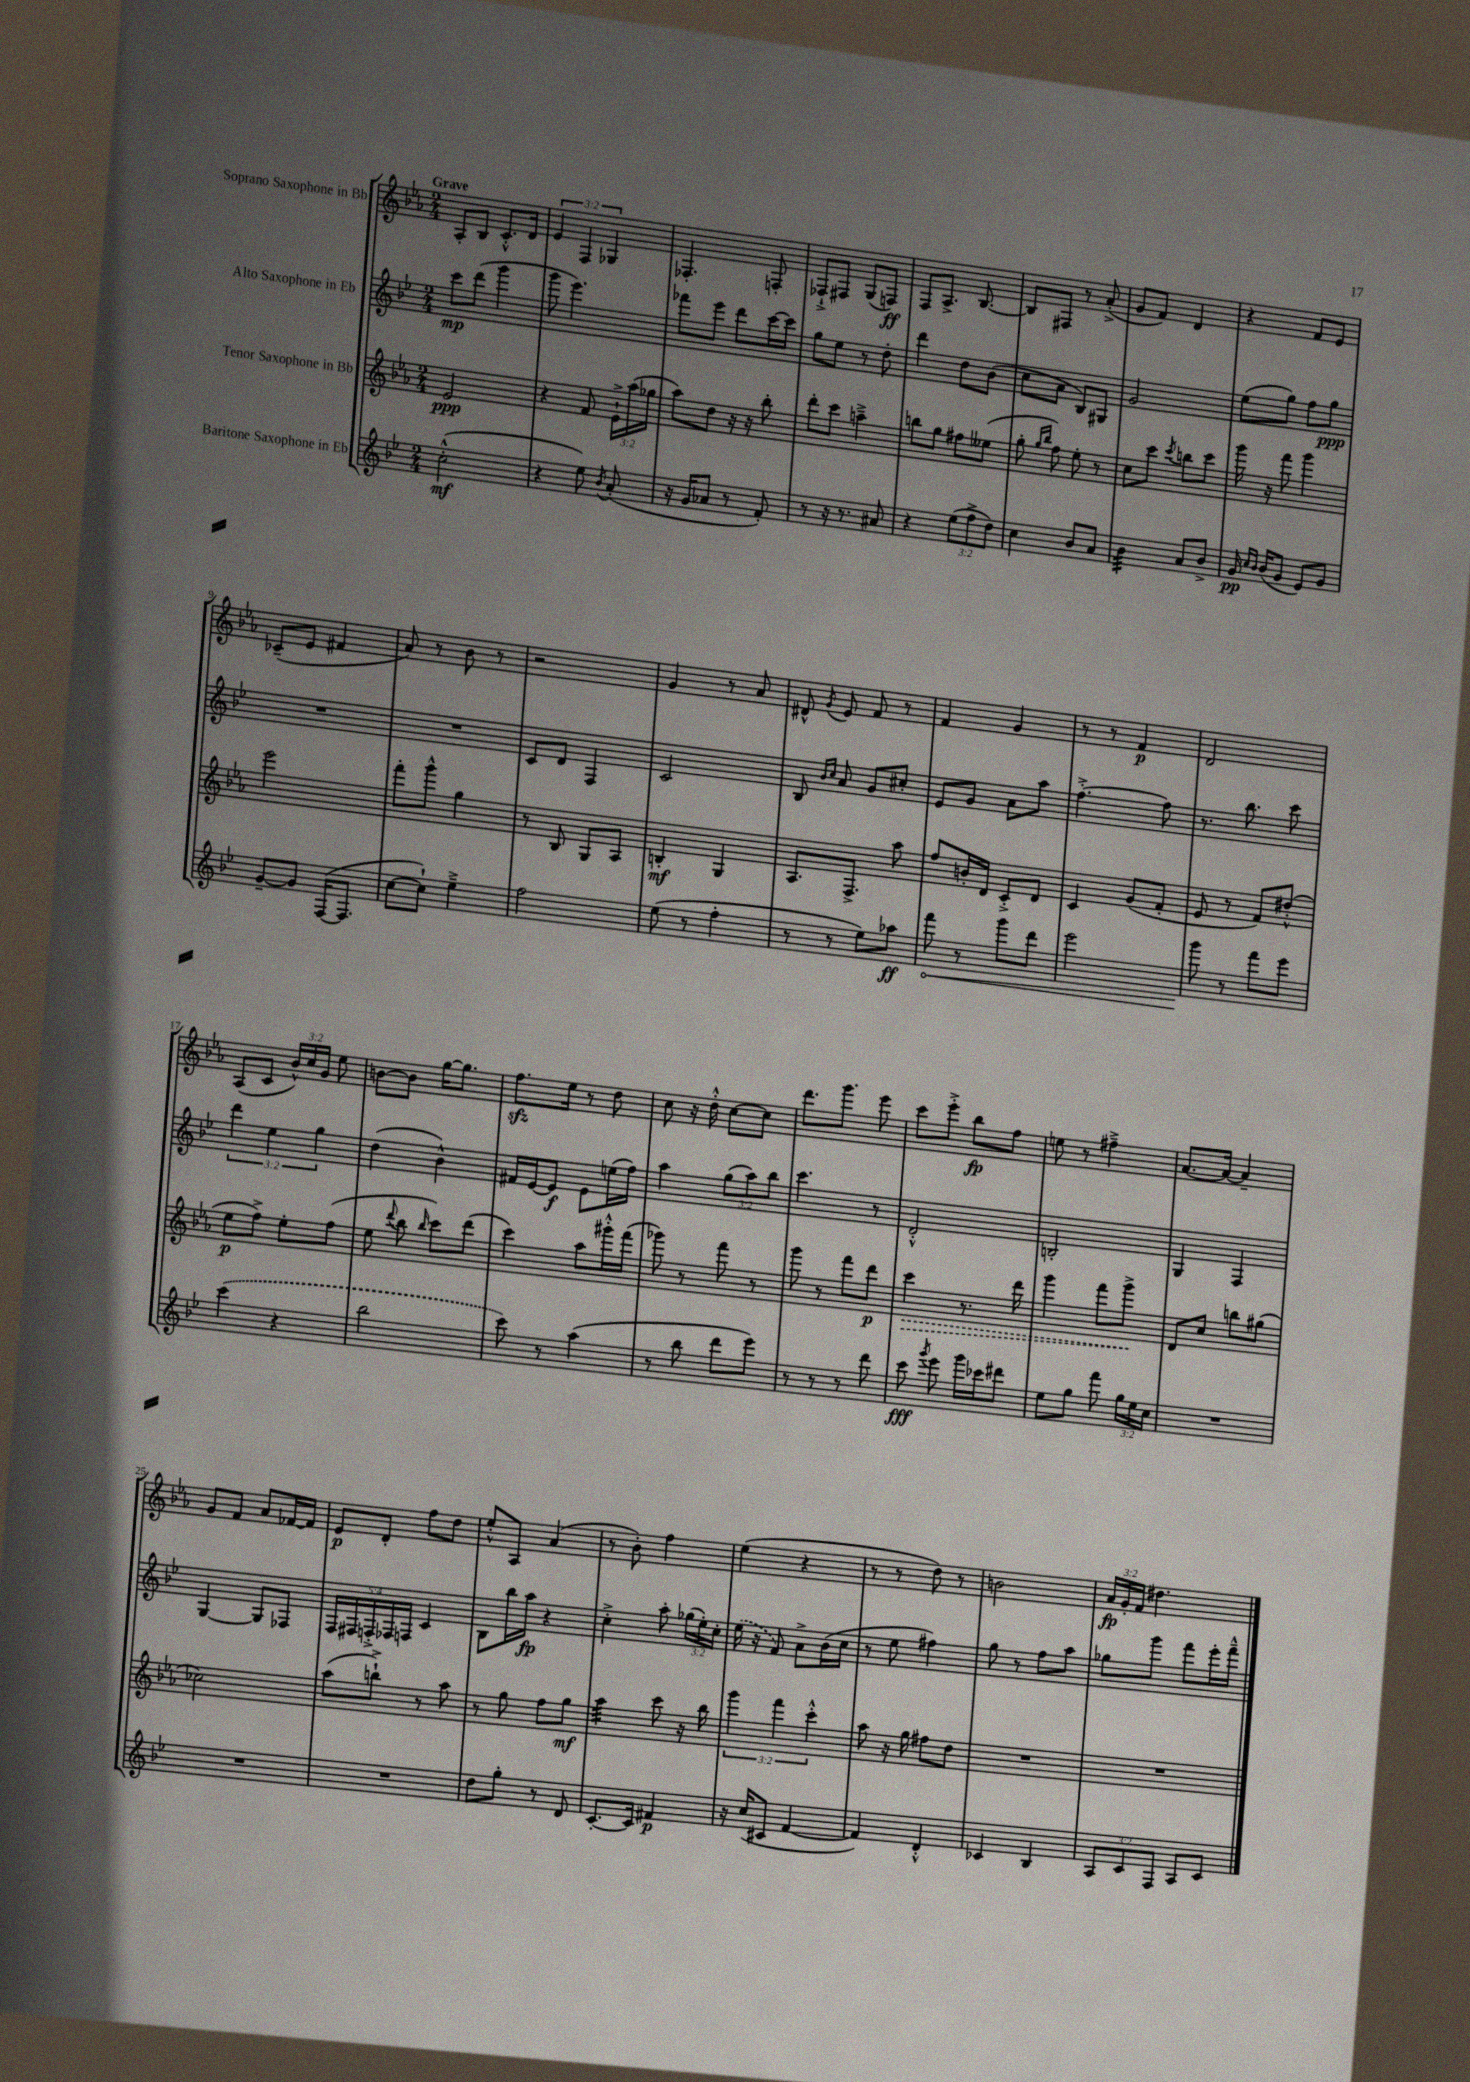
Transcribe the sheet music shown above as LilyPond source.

<<
\new StaffGroup <<
\new Staff = "s0" \with { instrumentName = "Soprano Saxophone in Bb" } {
    \clef treble \key ees \major \numericTimeSignature \time 2/4 \override Staff.TupletNumber.text = #tuplet-number::calc-fraction-text \tempo "Grave"
    \autoBeamOff aes8[-. bes8] c'8.[-.-^ d'16] |
    \tuplet 3/2 { ees'4 f4 ges4 } |
    fes4.-. f8-. |
    fes8[-!-> fis8] g8[( f8]\ff) |
    f8[ aes8.]-> bes8.~ |
    bes8[ fis8] r8 aes'8-.->( |
    g'8[ f'8]) d'4 |
    r4 f'8[ ees'8] |
    ces'8[--( ees'8] fis'4 |
    aes'8) r8 bes'8 r8 |
    r2 |
    g'4 r8 aes'8 |
    dis'8-^ \acciaccatura { g'8 } ees'8 f'8 r8 |
    f'4 g'4 |
    r8 r8 f'4\p |
    d'2 |
    aes8[( c'8] \tuplet 3/2 { bes'16[-^) c''16 g'16] } ees''8 |
    b'8[~ b'8] g''16[~ g''8.] |
    f''8.[\sfz ees''16] r8 d''8 |
    c''8 r16 d''16-.-^ c''8[~ c''8] |
    d'''8.[ g'''8.] ees'''8 |
    c'''8[ ees'''8]-.-> bes''8[\fp f''8] |
    e''8 r8 fis''4---> |
    aes'8.[~ aes'16]~ aes'4-- |
    g'8[ f'8] aes'8[ fes'16~ fes'16] |
    ees'8[\p d'8]-. f''8[ d''8] |
    ees''8[-.-^ aes8] aes'4( |
    r8 bes'8-.) f''4 |
    ees''4( r4 |
    r8 r8 d''8) r8 |
    b'2 |
    \tuplet 3/2 { aes'16[\fp g'16-. f'16] } dis''4. \bar "|." |
}
\new Staff = "s1" \with { instrumentName = "Alto Saxophone in Eb" } {
    \clef treble \key bes \major \numericTimeSignature \time 2/4 \override Staff.TupletNumber.text = #tuplet-number::calc-fraction-text
    \autoBeamOff c'''8[\mp d'''8]( g'''4 |
    g'''8 ees'''4.) |
    fes'''8[ ees'''8] d'''8[ c'''16~ c'''16] |
    g''8[ ees''8] r8 d''8-. |
    d'''4 d''8[ bes'8]( |
    c''8[ a'8] bes8[) gis8] |
    g'2 |
    ees''8[( g''8]) f''8[ g''8]\ppp |
    R2 |
    R2 |
    c'8[ d'8] f4 |
    c'2 |
    bes8 \grace { bes'16[ c''16] } a'8 g'8[ cis''8]-. |
    ees'8[ g'8] a'8[ a''8] |
    f''4.~-.-> f''8 |
    r8. bes''8. c'''8 |
    \tuplet 3/2 { d'''4 ees''4 g''4 } |
    d''4( bes'4-^) |
    fis'16[ ees'16~ ees'8]\f ees'8[ e''16( f''16]) |
    a''4 \tuplet 3/2 { g''8[( a''8) bes''8] } |
    c'''4. r8 |
    d'2-.-^ |
    b2-. |
    g4 f4 |
    g4~ g8[ fes8] |
    \tuplet 5/4 { f16[ fis16 f16-.-> fes16 f16] } c'4 |
    bes8[ bes''16 a''16]\fp r4 |
    c''4-.-> a''8-. \tuplet 3/2 { ges''16[( ees''16-.) c''16]-. } |
    \once \slurDashed ees''16( r16 f'8) a'8[-> bes'16( c''16] |
    r8 ees''8 fis''4) |
    g''8 r8 f''8[ a''8] |
    ges''8[ g'''8] f'''8[ ees'''16-. f'''16]---^ \bar "|." |
}
\new Staff = "s2" \with { instrumentName = "Tenor Saxophone in Bb" } {
    \clef treble \key ees \major \numericTimeSignature \time 2/4 \override Staff.TupletNumber.text = #tuplet-number::calc-fraction-text
    \autoBeamOff ees'2\ppp |
    r4 f'8 \tuplet 3/2 { ees'16[-!-> aes''16( ges''16] } |
    aes''8[) d''8] r16 r16 bes''8-. |
    d'''8[-. c'''8] a''4---> |
    b''8[ g''8] fis''8[ eeses''8]( |
    g''8-. \grace { g''16[ bes''16] } f''8) ees''8-. r8 |
    c''8[ c'''8] \acciaccatura { c'''8 } b''8[ c'''8] |
    g'''16 r16 f'''8 g'''4 |
    ees'''2 |
    f'''8[-. g'''8]-^ g''4 |
    r8 bes8 g8[ aes8] |
    b4-.\mf g4 |
    aes8.[ f8.]-> aes''8 |
    f''8[ b'16-. d'16] c'8[-.-> d'8] |
    c'4 g'8[( f'8]-. |
    ees'8 r8 f'8[) dis''8]-.-^( |
    ees''8[\p f''8]->) ees''8[-. f''8]( |
    ees''8 \appoggiatura { d'''8 } bes''8 \grace { bes''16 } c'''8[) d'''8]( |
    c'''4) aes''8[ gis'''16-.-^ f'''16]( |
    ges'''8) r8 f'''8 r8 |
    g'''8 r8 f'''8[ d'''8]\p |
    \once \override Hairpin.style = #'dashed-line c'''4\> r8. d'''16 |
    g'''4 f'''8[ g'''8]->\! |
    d'8[ c''8] b''8[ gis''8]( |
    ces''2) |
    aes''8[( b''8]-!->) r8 aes''8 |
    r8 g''8 f''8[ g''8]\mf |
    aes''4:32 c'''8 r16 bes''16 |
    \tuplet 3/2 { g'''4 f'''4 c'''4-.-^ } |
    aes''8 r16 g''16 fis''8[ d''8] |
    R2 |
    R2 \bar "|." |
}
\new Staff = "s3" \with { instrumentName = "Baritone Saxophone in Eb" } {
    \clef treble \key bes \major \numericTimeSignature \time 2/4 \override Staff.TupletNumber.text = #tuplet-number::calc-fraction-text
    \autoBeamOff c''2-.-^\mf( |
    r4 ees''8) \acciaccatura { bes'8 } a'8-.( |
    r16 g'16[ aes'8] r8 f'8-.) |
    r8 r16 r8. ais'8 |
    r4 \tuplet 3/2 { ees''8[( f''8-> d''8]) } |
    c''4 bes'8[ a'8] |
    bes'4:32 a'8[ bes'8]-> |
    g'16\pp \grace { c''16[ bes'16] } bes'16[( g'8] ees'8[) g'8] |
    g'8[~-- g'8] f16[~( f8.] |
    c''8[~ c''8]-!) ees''4---> |
    f''2 |
    ees''8( r8 f''4-. |
    r8 r8 ees''8[) aes''8]\ff |
    \once \override Hairpin.circled-tip = ##t f'''8\< r8 g'''8[ d'''8] |
    ees'''2 |
    g'''8\! r8 f'''8[ ees'''8] |
    \once \slurDashed c'''4( r4 |
    bes''2 |
    c'''8) r8 a''4( |
    r8 bes''8 d'''8[ ees'''8]) |
    r8 r8 r8 d'''8 |
    c'''8\fff \acciaccatura { g'''8 } ees'''8 g'''16[ ces'''16 dis'''8] |
    ees''8[ g''8] f'''8 \tuplet 3/2 { g''16[ ees''16 c''16] } |
    R2 |
    R2 |
    R2 |
    d''8[ g''8]-. r8 d'8 |
    c'8.[~-. c'16] fis'4\p |
    r16 c''16[( cis'8] f'4~ |
    f'4) d'4-.-^ |
    ces'4 bes4 |
    \tuplet 3/2 { a8[ c'8 f8] } a8[ c'8] \bar "|." |
}
>>
>>
